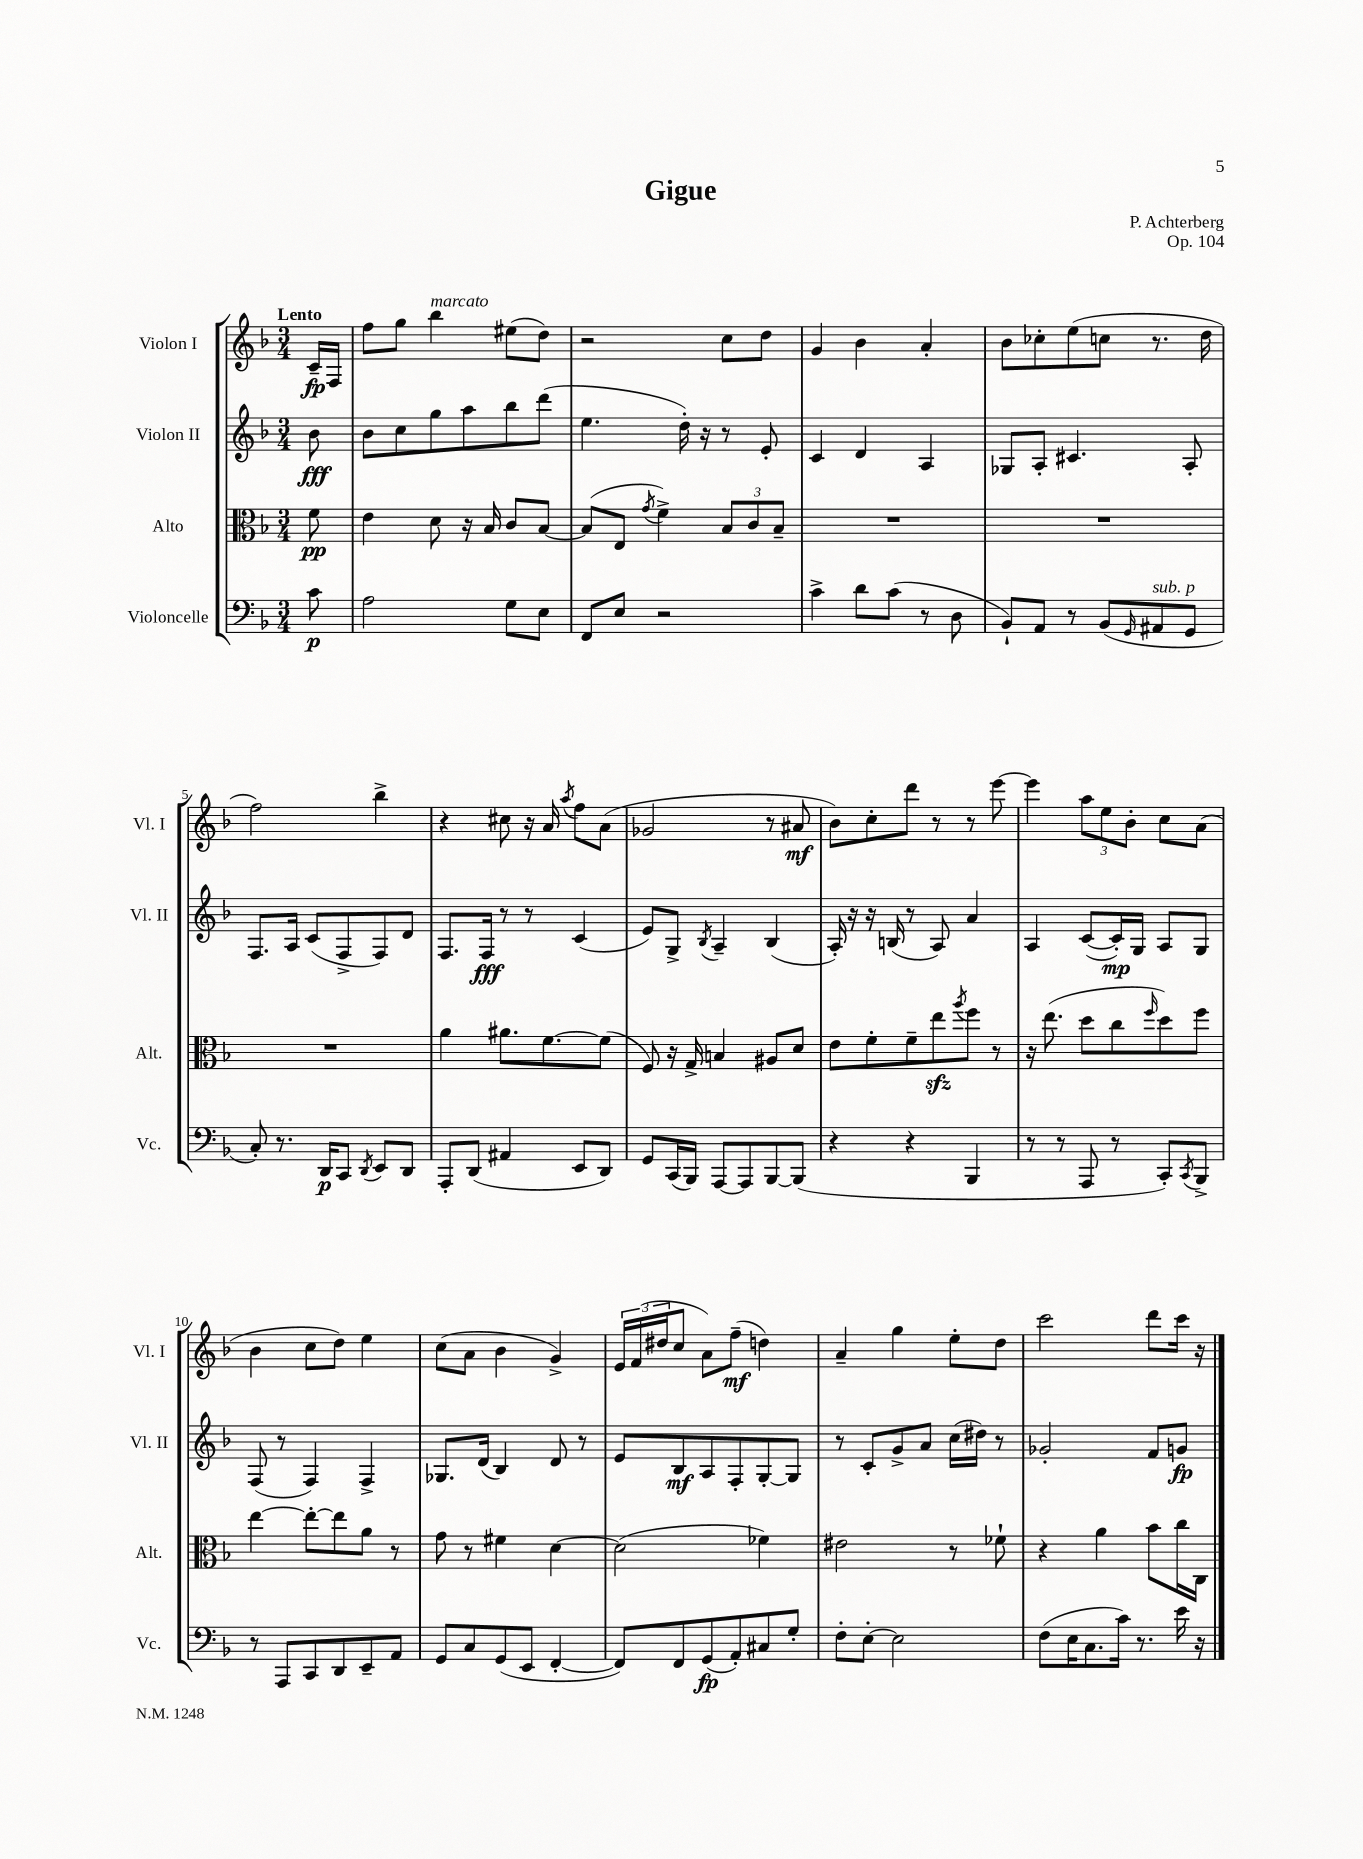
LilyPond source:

\header { title = "Gigue" composer = "P. Achterberg" opus = "Op. 104" }
<<
\new StaffGroup <<
\new Staff = "s0" \with { instrumentName = "Violon I" shortInstrumentName = "Vl. I" } {
    \clef treble \key f \major \numericTimeSignature \time 3/4 \partial 8 \tempo "Lento"
    c'16--\fp f16 |
    f''8 g''8 bes''4^\markup { \italic "marcato" } eis''8( d''8) |
    r2 c''8 d''8 |
    g'4 bes'4 a'4-. |
    bes'8 ces''8-. e''8( c''8 r8. d''16 |
    f''2) bes''4-> |
    r4 cis''8 r16 a'16 \acciaccatura { a''8 } f''8 a'8( |
    ges'2 r8 ais'8\mf |
    bes'8) c''8-. d'''8 r8 r8 e'''8~ |
    e'''4 \tuplet 3/2 { a''8 e''8 bes'8-. } c''8 a'8( |
    bes'4 c''8 d''8) e''4 |
    c''8( a'8 bes'4 g'4->) |
    \tuplet 3/2 { e'16 f'16( dis''16 } c''8 a'8) f''8--\mf( d''4) |
    a'4-- g''4 e''8-. d''8 |
    c'''2 d'''8 c'''16 r16 \bar "|." |
}
\new Staff = "s1" \with { instrumentName = "Violon II" shortInstrumentName = "Vl. II" } {
    \clef treble \key f \major \numericTimeSignature \time 3/4 \partial 8
    bes'8\fff |
    bes'8 c''8 g''8 a''8 bes''8 d'''8( |
    e''4. d''16-.) r16 r8 e'8-. |
    c'4 d'4 a4 |
    ges8 a8-. cis'4. a8-. |
    f8. a16 c'8( f8-> f8) d'8 |
    f8. f16\fff r8 r8 c'4( |
    e'8) g8-> \acciaccatura { bes8 } a4-- bes4( |
    a16-.) r16 r16 b16( r8 a8) a'4 |
    a4 c'8~( c'16-.\mp) g16 a8 g8 |
    f8( r8 f4) f4-> |
    ges8. d'16( bes4) d'8 r8 |
    e'8 bes8\mf a8 f8-. g8~-. g8 |
    r8 c'8-. g'8-> a'8 c''16( dis''16) r8 |
    ges'2-. f'8 g'8\fp \bar "|." |
}
\new Staff = "s2" \with { instrumentName = "Alto" shortInstrumentName = "Alt." } {
    \clef alto \key f \major \numericTimeSignature \time 3/4 \partial 8
    f'8\pp |
    e'4 d'8 r16 bes16 c'8 bes8~ |
    bes8( e8 \acciaccatura { g'8 } f'4->) \tuplet 3/2 { bes8 c'8 bes8-- } |
    R2. |
    R2. |
    R2. |
    a'4 ais'8. f'8.~ f'8( |
    f8) r16 g16-> b4 ais8 d'8 |
    e'8 f'8-. f'8-- e''8\sfz \acciaccatura { a''8 } f''8 r8 |
    r16 e''8.( d''8 c''8 \grace { f''16 } d''8) f''8 |
    e''4~ e''8~-. e''8 a'8 r8 |
    g'8 r8 fis'4 d'4~ |
    d'2( fes'4) |
    eis'2 r8 fes'8-! |
    r4 a'4 bes'8 c''16 c16 \bar "|." |
}
\new Staff = "s3" \with { instrumentName = "Violoncelle" shortInstrumentName = "Vc." } {
    \clef bass \key f \major \numericTimeSignature \time 3/4 \partial 8
    c'8\p |
    a2 g8 e8 |
    f,8 e8 r2 |
    c'4-> d'8 c'8( r8 d8 |
    bes,8-!) a,8 r8 bes,8( \grace { g,16 } ais,8^\markup { \italic "sub. p" } g,8 |
    c8-.) r8. d,16\p c,8 \acciaccatura { d,8 } e,8 d,8 |
    a,,8-. d,8( ais,4 e,8 d,8) |
    g,8 c,16( bes,,16) a,,8~ a,,8 bes,,8~ bes,,8( |
    r4 r4 bes,,4 |
    r8 r8 a,,8 r8 c,8-.) \acciaccatura { c,8 } bes,,8-> |
    r8 a,,8 c,8 d,8 e,8-- a,8 |
    g,8 c8 g,8( e,8 f,4~-. |
    f,8) f,8 g,8\fp( a,8-.) cis8 g8-. |
    f8-. e8~-. e2 |
    f8( e16 c8. c'16) r8. e'16 r16 \bar "|." |
}
>>
>>
